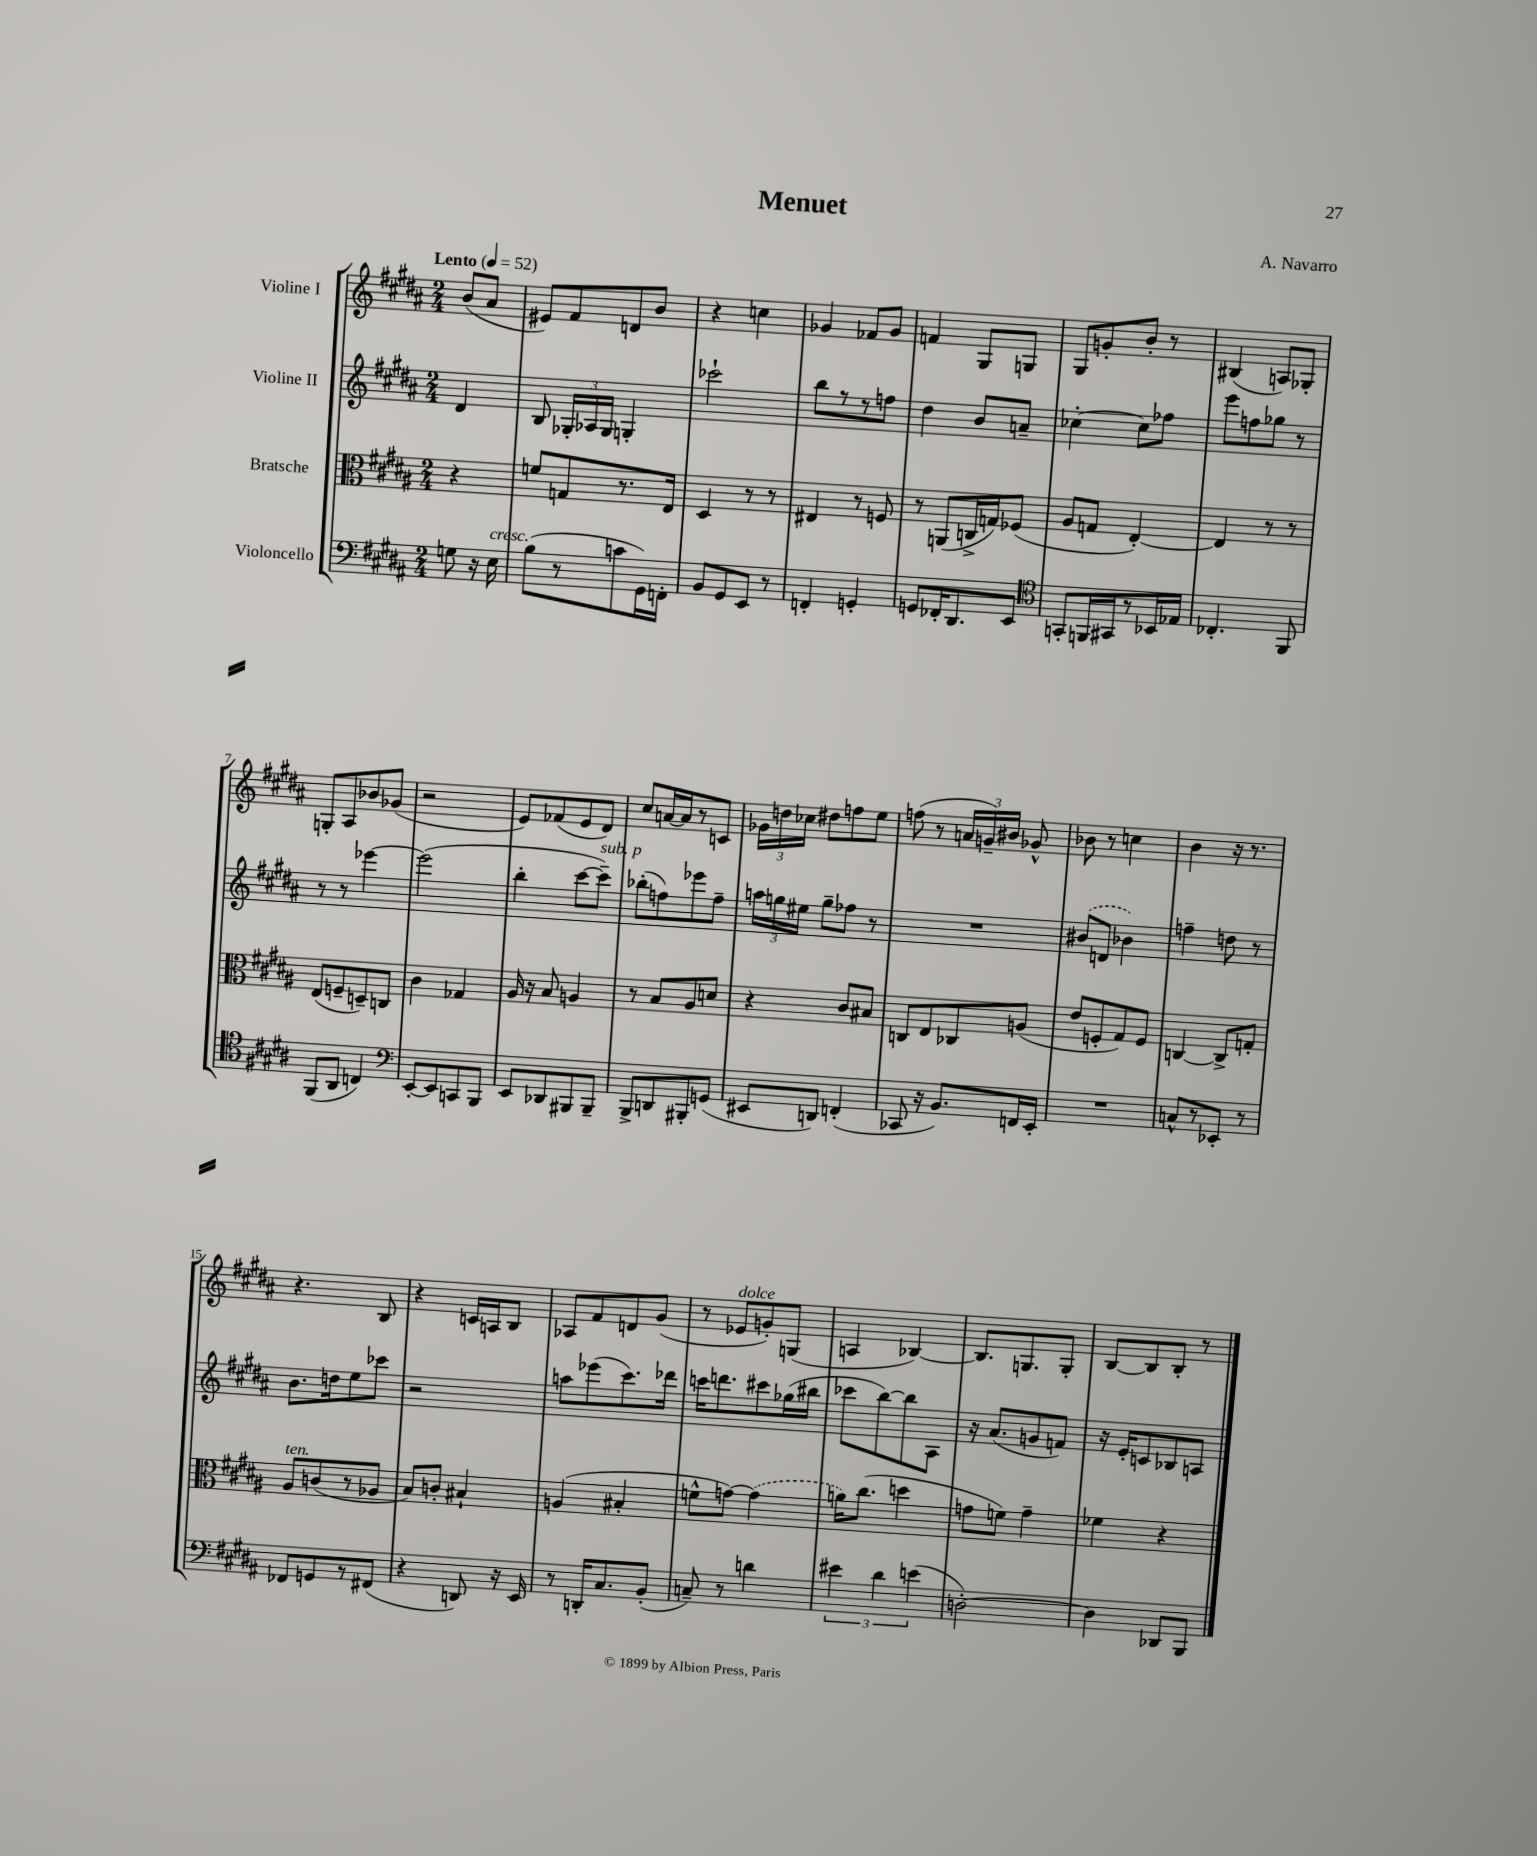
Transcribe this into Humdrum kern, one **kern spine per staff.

**kern	**kern	**kern	**kern
*part4	*part3	*part2	*part1
*staff4	*staff3	*staff2	*staff1
*I"Violoncello	*I"Bratsche	*I"Violine II	*I"Violine I
*clefF4	*clefC3	*clefG2	*clefG2
*k[f#c#g#d#a#]	*k[f#c#g#d#a#]	*k[f#c#g#d#a#]	*k[f#c#g#d#a#]
*M2/4	*M2/4	*M2/4	*M2/4
*MM52	*MM52	*MM52	*MM52
=	=	=	=
!	!	!	!LO:TX:a:B:t=Lento
8Gn\	4r	4d#/	(8b/L
16r	.	.	8a#/J
!LO:TX:a:i:t=cresc.	!	!	!
16E\	.	.	.
=1	=1	=1	=1
(8B\L	8fn/L	8B/	8e#X/L)
8r	8Gn/	24G-X'/LL	8f#/
.	.	24A-X/	.
.	.	24G-/JJ	.
8cn\	8.r	4Gn'/	8dn/
16GG#\L)	.	.	8b/J
16FFn'\JJ	16E/Jk	.	.
=2	=2	=2	=2
8BB/L	4D#/	2ccc-X`\	4r
8GG#/	.	.	.
8EE/J	8r	.	4ccn\
8r	8r	.	.
=3	=3	=3	=3
4FFn'/	4E#X/	8bb\L	4g-X/
.	.	8r	.
4GGn'/	8r	8r	8f-X/L
.	8Fn/	8ffn\J	8g-/J
=4	=4	=4	=4
8GGn/L	8r	4dd#\	4fn/
16FF-X'/K	(8AAn/L	.	.
8.DD#/	.	.	.
.	16Cn^/L	8b/L	8G#/L
.	16Gn/J)	.	.
8EE/J	(8F-X/J	8an~/J	8Gn/J
=5	=5	=5	=5
*clefC4	*	*	*
8GGn'/L	8A#/L	[4cc-X'\	8G#/L
16FFn/L	8Gn/J	.	8gn'/
16GG#X/J	.	.	.
8r	[4E'/)	8cc-\L]	8b'/J
16BB-X/L	.	8ff-X\J	8r
16E-X/JJ	.	.	.
=6	=6	=6	=6
4.C-X'/	4E/]	8eee\L	(4B#X/
.	.	8ffn\	.
.	8r	8gg-X\J	8An/L)
8FF#/	8r	8r	8G-X'/J
!!LO:LB:g=z
=7	=7	=7	=7
(8FF#/L	(8E/L	8r	8Gn'/L
8AA#/J	8Fn~/	8r	8A#/
4Cn/)	8Dn~/)	[4eee-X\	8b-X/
.	8Cn/J	.	(8g-X/J
=8	=8	=8	=8
*clefF4	*	*	*
[8EE'/L	4c#\	(2eee-\]	2r
8EE/]	.	.	.
8CCn/	4G-X/	.	.
8BBB/J	.	.	.
=9	=9	=9	=9
8EE/L	16A#/	4bb'\	8e/L)
.	16r	.	.
8DD-X/	8B/	.	(8f-X/
8BBB#X/	4An/	[8ccc#\L	8e/
!	!	!LO:TX:a:i:t=sub. p	!
8BBB#~/J	.	8ccc#~\J])	8d#/J)
=10	=10	=10	=10
8BBB^/L	8r	(8bb-X'\L	8cc#/L
8DDn/	8B/L	8ffn\)	[16an/L
.	.	.	16a/J]
8BBB#X'/	8A#/	8eee-X\	8r
(8GGn/J	8dn/J	8ff~\J	8cn/J
=11	=11	=11	=11
8EE#X/L	4r	24aan\LL	24g-X\LL
.	.	24ggn\	24ddn\
.	.	24ee#X\JJ	24cc-X\JJ
8DDn/J)	.	8gg~\L	8dd#X\L
(4FFn'/	8c#/L	8ff-X\J	8ffn\
.	8B#X/J	8r	8ee\J
=12	=12	=12	=12
8CC-X/	8Cn/L	2r	(8ffn\
16r	8E/	.	8r
8.BB/L)	.	.	.
.	8C-X/	.	24an/LL
.	.	.	24gn~/)
.	.	.	24b#X/JJ
16FFn/L	(8An/J	.	8g-X^^/
16EE'/JJ	.	.	.
=13	=13	=13	=13
2r	8e/L	(8b#X/L	8b-X\
.	8Fn'/	8dn/J	8r
.	8G#/)	4b-X\)	4ccn\
.	8F/J	.	.
=14	=14	=14	=14
8Cn^^/L	[4Cn/	4ffn~\	4b\
8r	.	.	.
8EE-X'/J	8C^/L]	8ddn\	16r
.	.	.	8.r
8r	8Gn'/J	8r	.
!!LO:LB:g=z
=15	=15	=15	=15
!	!LO:TX:a:i:t=ten.	!	!
8FF-X/L	8A#/L	8.b\L	4.r
8GGn/	(8cn/	.	.
.	.	16ddn\k	.
8r	8r	8ee\	.
(8FF#X/J	8A-X/J	8ccc-X\J	8B/
=16	=16	=16	=16
4r	8B/L)	2r	4r
.	8cn'/J	.	.
8DDn/)	4B#X`/	.	16cn/LL
.	.	.	16An/J
16r	.	.	8B/J
16EE/	.	.	.
=17	=17	=17	=17
8r	(4An/	8aan\L	8A-X/L
16DDn'/KL	.	(8eee-X\	8f#/
8.C#/	.	.	.
.	4B#X'/	8.ccc#\)	8dn/
(8BB'/J	.	.	(8g#/J
.	.	16ddd-X\Jk	.
=18	=18	=18	=18
8Cn~/)	8fn^^\L	16cccn\KL	8r
.	.	8.dddn\	.
!	!	!	!LO:TX:a:i:t=dolce
8r	[8gn\J)	.	8e-X/L
4dn\	(4g\]	8ccc#X\	8gn'/)
.	.	(16gg-X\L	(8Gn/J
.	.	16bb#X\JJ	.
=19	=19	=19	=19
6e#X\	16an\KL)	8ccc-X\L	4An/
.	(8.cc#\J	.	.
.	.	[8bb\)	.
6d#\	.	.	.
.	4ddn\	8bb\]	[4B-X/)
(6en\	.	.	.
.	.	8A#\J	.
=20	=20	=20	=20
[2Dn'\)	8gn\L	16r	8.B-/L]
.	.	(8.a#/L	.
.	8fn\J)	.	.
.	.	.	8.Gn/
.	4g~\	8gn/	.
.	.	8fn/J)	8G'/J
=21	=21	=21	=21
4D\]	4f-X\	16r	[8B/L
.	.	16e'/KL	.
.	.	8cn/	8B/]
8DD-X/L	4r	8B-X/	8B'/J
8BBB/J	.	8An/J	8r
==	==	==	==
*-	*-	*-	*-
